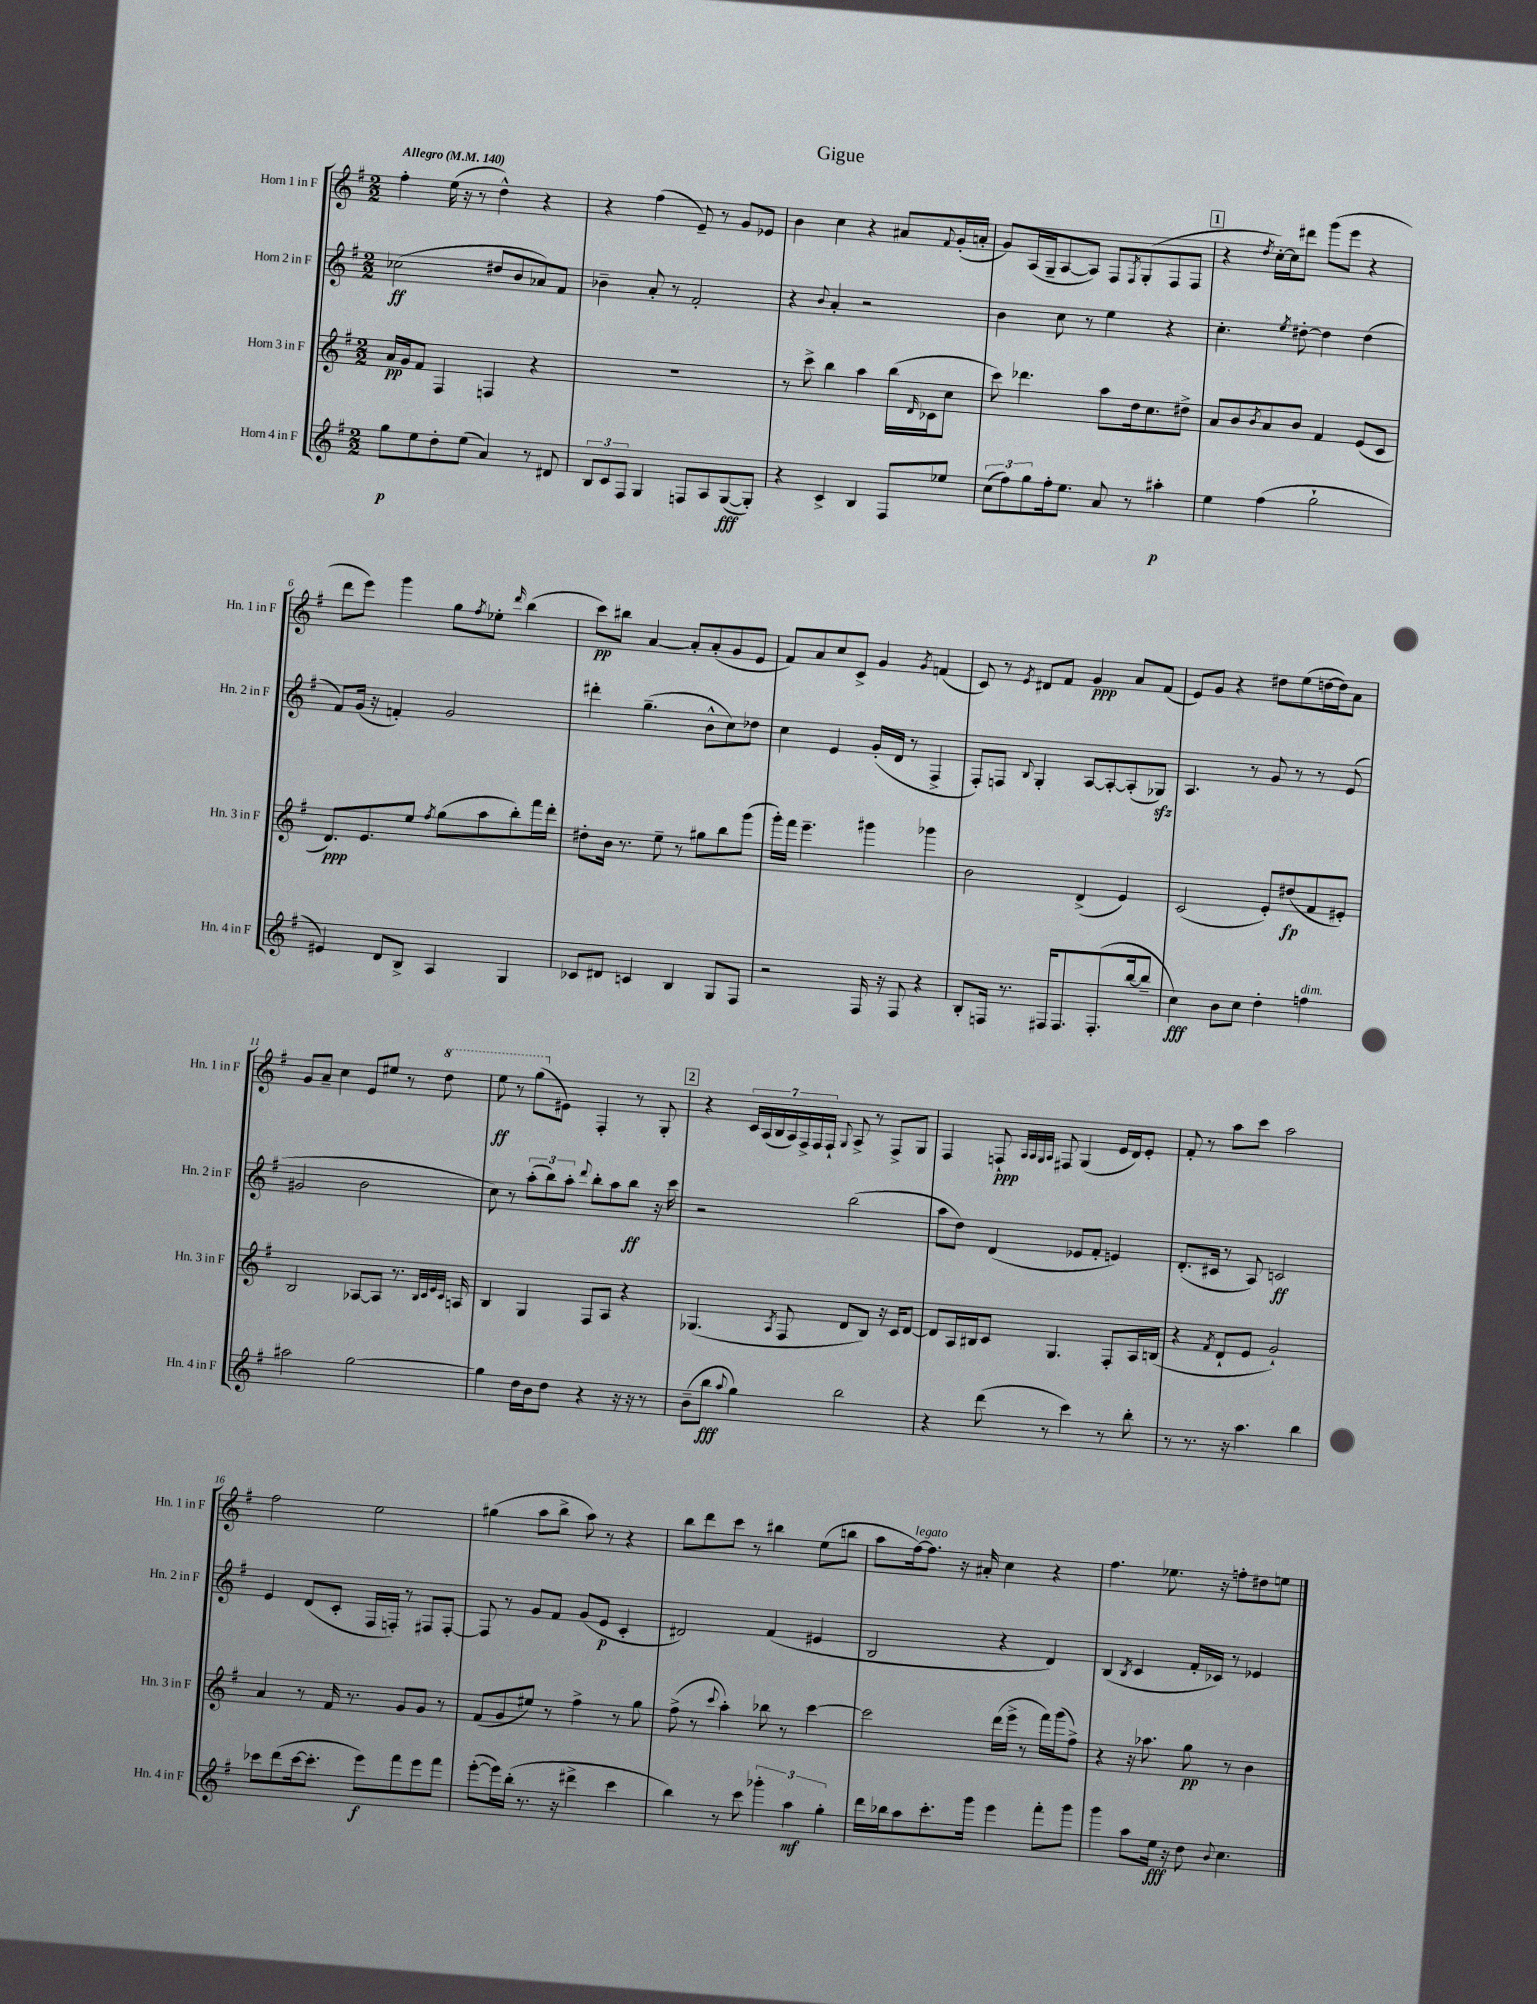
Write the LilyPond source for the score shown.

\header { title = "Gigue" }
<<
\new StaffGroup <<
\new Staff = "s0" \with { instrumentName = "Horn 1 in F" shortInstrumentName = "Hn. 1 in F" } {
    \clef treble \key g \major \numericTimeSignature \time 2/2 \tempo "Allegro" 4 = 140
    fis''4-. e''16( r16 r8 d''4-^) r4 |
    r4 fis''4( e'8--) r8 g'8 ees'8 |
    b'4 c''4 r4 ais'8 \appoggiatura { fis'8 } g'16-.( a'16-. |
    g'8) a16( g16-- a8~ a8) fis8 \acciaccatura { fis8 } g8-.( fis8 fis8 |
    \mark \markup { \box "1" } r4 \acciaccatura { d''8 } c''16~-.) c''16 dis'''8 g'''8( e'''8 r4 |
    d'''8 e'''8) g'''4 g''8 \acciaccatura { fis''8 } ees''8-. \grace { d'''16 } b''4( |
    c'''8\pp) bis''8 a'4~ a'8-. a'8-.( g'8 e'8 |
    fis'8) a'8 c''8 c'8-> g'4 \acciaccatura { g'8 } f'4( |
    c'8) r8 \acciaccatura { e'8 } dis'8 fis'8 g'4\ppp a'8 fis'8( |
    e'8) g'8 r4 dis''8 e''8( d''16~ d''16) a'8 |
    g'8 a'8-- c''4 e'8 eis''8 r8 \ottava #1 d'''8 |
    e'''8\ff r8 g'''8( \ottava #0 eis'8) fis4-. r8 g8-. |
    \mark \markup { \box "2" } r4 \tuplet 7/4 { c'16 a16( b16 a16) fis16-> fis16 fis16-! } \appoggiatura { g8 } a8-> r8 fis8-> g8 |
    fis4 f8-!\ppp \grace { a32 a32 g32 a32 } fis8 g4( e'16 d'16) e'8-. |
    fis'8-. r8 a''8 c'''8 a''2 |
    fis''2 e''2 |
    gis''4( a''8 b''8-> a''8) r8 r4 |
    b''8 d'''8 c'''8 r8 bis''4 e''8( b''8 |
    a''8 fis''16~^\markup { \italic "legato" }) fis''8. r16 ais'16-. c''4 r4 |
    fis''4. ees''8. r16 f''8-. dis''8 e''8 \bar "|." |
}
\new Staff = "s1" \with { instrumentName = "Horn 2 in F" shortInstrumentName = "Hn. 2 in F" } {
    \clef treble \key g \major \numericTimeSignature \time 2/2
    ces''2\ff( dis''8 b'8 aes'8) fis'8 |
    bes'4-- a'8-. r8 fis'2-. |
    r4 \appoggiatura { b'8 } a'4-. r2 |
    b'4 c''8 r8 e''4 r4 |
    \mark \markup { \box "1" } c''4.-. \acciaccatura { e''8 } dis''8~-. dis''4 dis''4( |
    fis'8) g'16( r16 f'4-.) g'2 |
    dis'''4-. g''4.--( b'8-^ c''8) des''8 |
    c''4 e'4 g'16-.( d'16 r8 fis4-> |
    fis8-.) f8 \appoggiatura { b8 } g4-. a8~ a8~-. a8-.( ges8\sfz) |
    a4. r8 g'8 r8 r8 e'8( |
    gis'2 b'2 |
    c''8) r8 \tuplet 3/2 { a''8-.( b''8) a''8-. } \appoggiatura { d'''8 } b''8-. a''8 b''8\ff r16 c'''16 |
    \mark \markup { \box "2" } r2 b''2( |
    a''8 d''8) d'4( ees'8 fis'8-. e'4) |
    d'8.-.( cis'16 r8 a8) c'2\ff |
    e'4 d'8( c'8-. fis16 f16-.) r8 fis8 fis8~-. |
    fis8 r8 g'8 fis'8 g'8( e'8\p c'4-. |
    dis'2) fis'4( eis'4 |
    b2 r4 d'4) |
    b4( \acciaccatura { b8 } c'4 fis'16-. ces'16) r8 ees'4 \bar "|." |
}
\new Staff = "s2" \with { instrumentName = "Horn 3 in F" shortInstrumentName = "Hn. 3 in F" } {
    \clef treble \key g \major \numericTimeSignature \time 2/2
    a'16\pp g'16 fis'8 fis4 f4 r4 |
    R1 |
    r8 c'''8-> b''4 a''4 b''16( \grace { d'16 } ces'16 c''8 |
    c'''8) des'''4. a''8 d''16 c''8. dis''8-> |
    \mark \markup { \box "1" } a'8 b'8 \acciaccatura { b'8 } a'8 b'8 fis'4 e'8( c'8 |
    d'8.\ppp) e'8. e''8 \acciaccatura { fis''8 } g''8( a''8 b''8-.) fis'''16 d'''16-. |
    dis''8-. b'16 r8. e''8-- r8 gis''8 b''8 g'''8( |
    g'''16-.) fis'''16 e'''4.-- gis'''4 ges'''4 |
    b'2 d'4->( e'4) |
    c'2( e'8-.) dis''8\fp( fis'8 eis'8-.) |
    b2 aes8~ aes8 r8. \grace { b32 c'32 e'32 c'32 } a16 |
    b4 g4 fis8 a8 r4 |
    \mark \markup { \box "2" } ges4.( \acciaccatura { a8 } fis8 d'8 b8) r16 c'16 d'8~ |
    d'8 a16 bis16 c'8 g4. fis8-. a16 b16( |
    r4 \acciaccatura { fis'8 } d'8-! e'8 g'2-!) |
    a'4 r8 fis'16 r8. g'8 g'8 r8 |
    fis'8( g'8 eis''8) r8 fis''4-> r8 g''8 |
    fis''8->( r8 \appoggiatura { c'''8 } a''4-.) bes''8 r8 c'''4~ |
    c'''2 d'''16( e'''16-> r8 fis'''16) g'''16( fis''8->) |
    r4 r16 aes''8. g''8\pp r8 b'4 \bar "|." |
}
\new Staff = "s3" \with { instrumentName = "Horn 4 in F" shortInstrumentName = "Hn. 4 in F" } {
    \clef treble \key g \major \numericTimeSignature \time 2/2
    g''8\p e''8 d''8-. e''8( a'4) r8 dis'8 |
    \tuplet 3/2 { b8 c'8 fis8 } g4 f8 a8 g8~\fff( g8-.) |
    r4 c'4-> b4 fis8 ees''8 |
    \tuplet 3/2 { c''8( fis''8) g''8 } fis''16-. e''8. a'8 r8 ais''4-.\p |
    \mark \markup { \box "1" } e''4 fis''4( g''2-! |
    eis'4) d'8 b8-> a4 g4 |
    ces'8 dis'8 c'4 b4 g8 fis8 |
    r2 fis16 r16 fis8 r4 |
    b8-. f16 r8. fis16 fis8. fis8.-.( b''16~ b''8-- |
    c''4\fff) b'8 c''8 d''4-. f''4^\markup { \italic "dim." } |
    ais''2 g''2~ |
    g''4 d''16 b'16 d''8 r4 r16 r16 r8 |
    \mark \markup { \box "2" } b'8--( b''8\fff \appoggiatura { a''8 } g''4) b''2 |
    r4 d'''8( r8 c'''4) r8 b''8-. |
    r8 r8. r16 a''4. b''4 |
    ces'''8 d'''8( ces'''16~ ces'''8.-. e'''8\f) fis'''8 e'''8 fis'''8 |
    e'''8~-.( e'''16) b''16-.( r8. r16 dis'''4-> c'''4 |
    b''4) r8 c'''8 \tuplet 3/2 { ges'''4-. a''4\mf g''4-. } |
    d'''16 bes''16 a''8 c'''8.-. g'''16 e'''4 fis'''8-. g'''8 |
    g'''4 a''8 e''16\fff r16 d''8 \appoggiatura { b'8 } c''4. \bar "|." |
}
>>
>>
